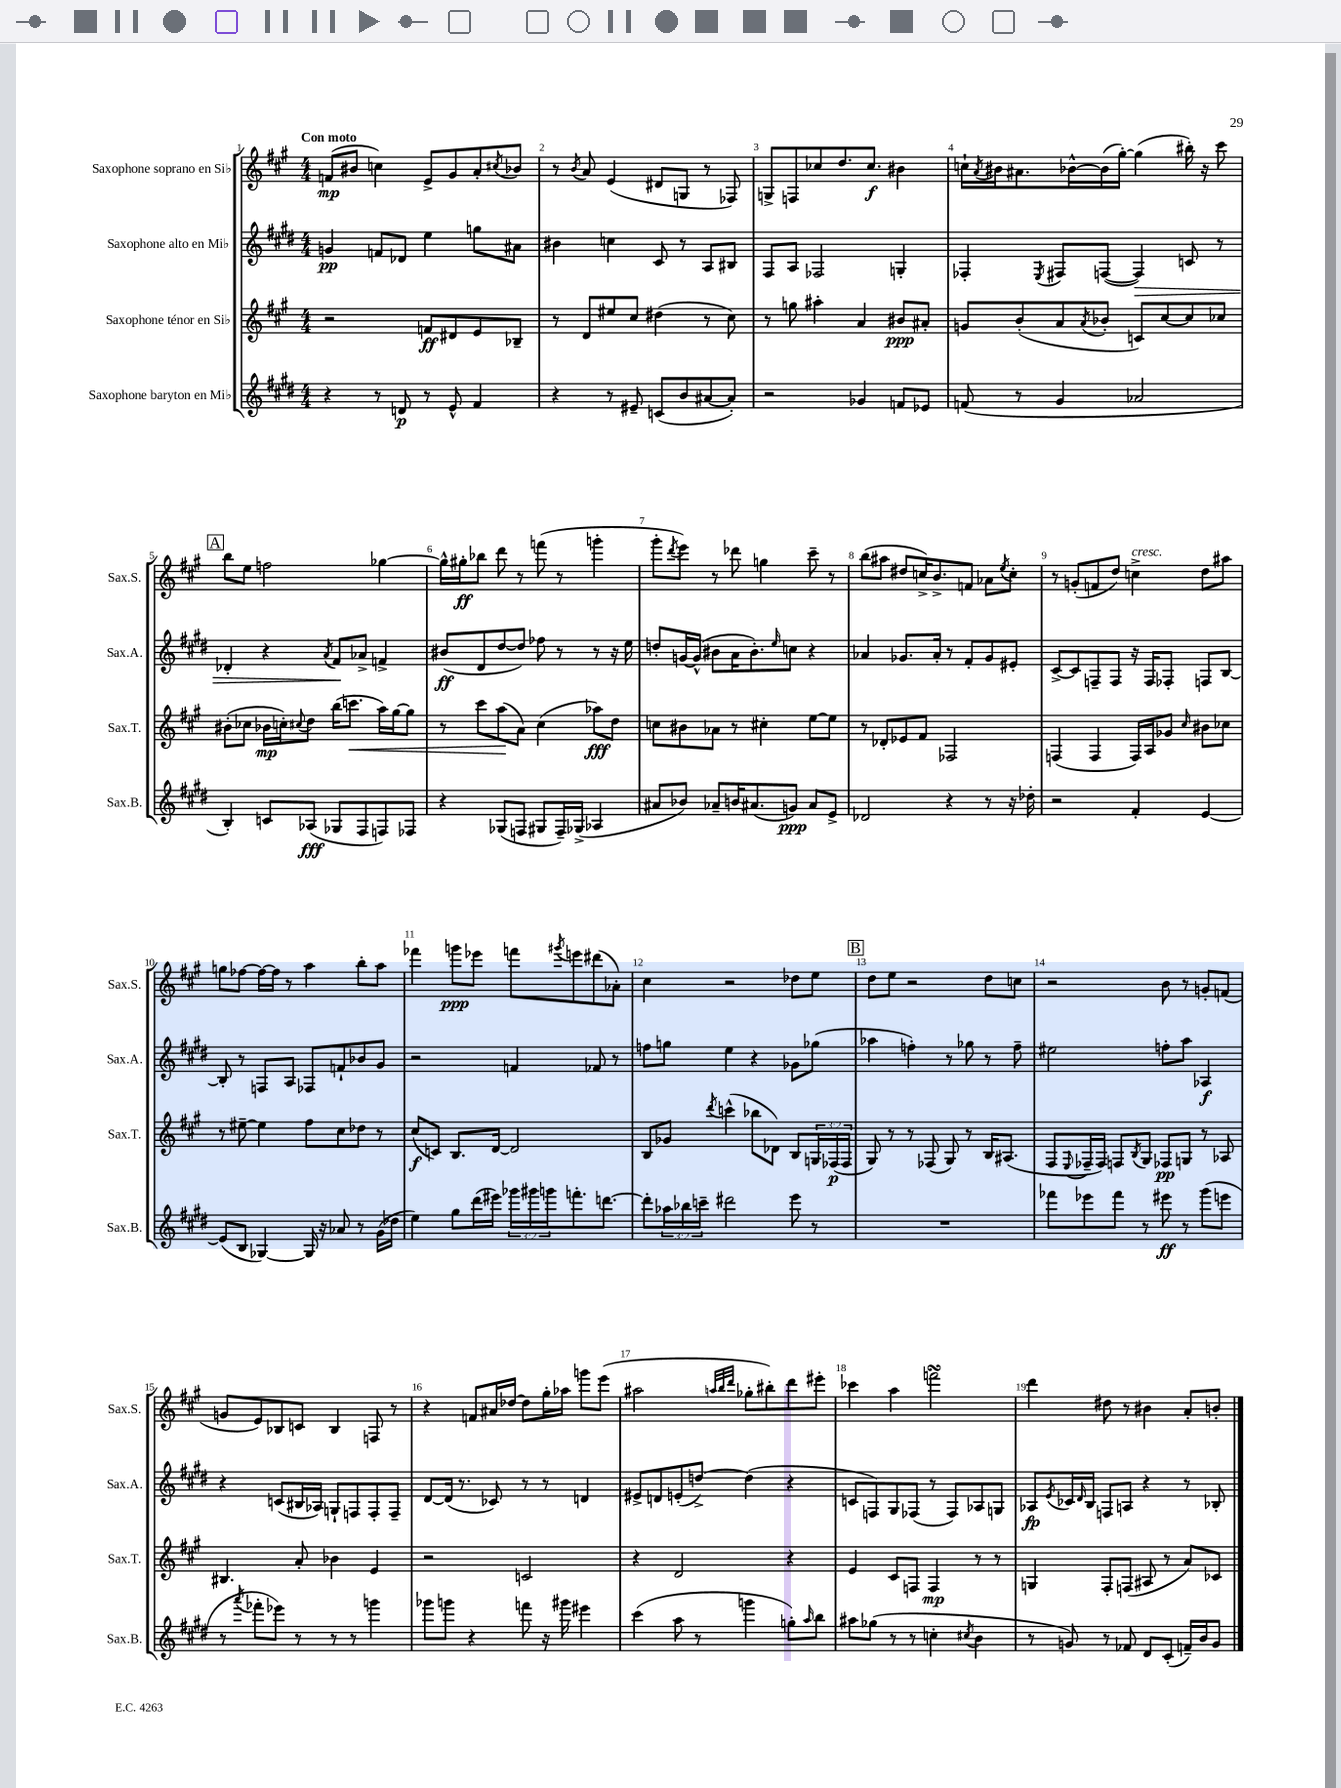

**kern	**kern	**kern	**kern
*staff4	*staff3	*staff2	*staff1
*clefG2	*clefG2	*clefG2	*clefG2
*k[f#c#g#d#]	*k[f#c#g#]	*k[f#c#g#d#]	*k[f#c#g#]
*M4/4	*M4/4	*M4/4	*M4/4
4r	2r	4g	(8f
.	.	.	8b#
8r	.	8f	4cc)
8d	.	8d-	.
8r	8f	4ee	8e^
8e^^	8d#	.	8g#
4f#	8e	8gg	8a'
.	.	.	8qcc#
.	8B-~	8a#	8b-
=	=	=	=
4r	8r	4b#	8r
.	.	.	8qb
.	8d	.	8a
8r	8ee#	4cc	(4e
8e#~	8cc#	.	.
(8c	(4dd#	8c#	8d#
8b	.	8r	8G
[8a#	8r	8A	8r
8a#'])	8cc#)	8B#	8F-)
=	=	=	=
2r	8r	8F#	8G^
.	8gg	8A	8F
.	4aa#'	2F-	8cc-
.	.	.	8.dd
4g-	4a	.	.
.	.	.	8.cc-
8f	8b#	4G'	4b#
8e-	8a#'	.	.
=	=	=	=
(8f	8g	4F-'	16cc`
.	.	.	8qa
.	.	.	16b#
8r	(8b'	.	8.a#
.	.	8qE	.
4g#	8a	8F#	.
.	.	.	[16b-^^
.	8qa	.	.
.	8b-'	([8F	(16b-]
.	.	.	[16gg#')
2a-	8c)	4F])	(4gg#]
.	[8cc#	.	.
.	8cc#]	8c	16bb#')
.	.	.	16r
.	8cc-	8r	8ccc#
=	=	=	=
4B')	(8b#'	4d-'	8bb
.	8cc-	.	8ee
8c	16b-	4r	2ff
.	16cc')	.	.
.	8qqcc#	.	.
(8A-	8dd	.	.
.	.	8qa	.
8G-	(16bb	8f#	.
.	8.ccc	.	.
8F#	.	8a-^	.
8F)	16aa)	4f^	[4gg-
.	[16gg#	.	.
8F-	8gg#]	.	.
=	=	=	=
4r	8r	(8b#	16gg-^^]
.	.	.	16gg#'
.	8ccc#	8d#	8bb-
(8G-	(8aa	[8dd#	8ddd
8F	8a)	8dd#])	8r
8G#	(4cc#	8ff-	(8fff
16F~)	.	8r	8r
(16G-^	.	.	.
4A-	8aa-)	8r	4ggg'
.	8dd	16r	.
.	.	16ee	.
=	=	=	=
8a#	8cc	8dd'	8ggg#'
.	.	.	8qddd
8b-)	8b#	[16g	8eee)
.	.	(16g^^]	.
8a-~	8a-	8b#	8r
16b	8r	16a	8ddd-
(8.a#	.	8.b#')	.
.	4cc#'	.	4gg
.	.	16qqee	.
8g)	.	8cc	.
8a#	[8ee	4r	8ccc#~
8e^	8ee]	.	8r
=	=	=	=
2d-	8r	4a-	(8bb
.	8d-'	.	8aa#
.	8e-	8.g-	8dd#
.	8f#	.	16cc^)
.	.	16a-'	8.b^
4r	2F-	8r	.
.	.	8f#'	8f
8r	.	8g-	8a-
.	.	.	8qee
16r	.	8e#'	8cc'
16dd-'	.	.	.
=	=	=	=
2r	(4F	[8c#^	8r
.	.	8c#]	(8g'
.	4F	8F~	8f
.	.	8F	8dd)
4f#'	16F)	16r	4cc^
.	16A	16F	.
.	8g-	8F-'	.
.	16qqcc#	.	.
[4e	8b#	8F	8dd
.	8cc-	[8B	8aa#
=	=	=	=
(8e]	8r	8B']	8gg
8B	[8ee#~	8r	[8ff-
[4G-)	4ee#]	8F	16ff-_
.	.	.	16ff-]
.	.	8A	8r
16G-]	8ff#	8F-	4aa
16r	.	.	.
8a-	8cc#	8f`	.
8r	8dd-	8b-	8bb'
(16g#	8r	8g#	8aa
16dd-	.	.	.
=	=	=	=
4ee)	(8cc#	2r	4fff-
.	8c)	.	.
8gg#	8.B	.	8ggg
(16ddd#	.	.	8eee-
16eee#)	[16d	.	.
24ggg-	2d]	4f	8fff
24ggg#	.	.	.
24ggg	.	.	.
.	.	.	8qggg#
8.fff'	.	.	8eee
.	.	8f-	(8ddd#
[8.ddd	.	.	.
.	.	8r	8a-')
=	=	=	=
8ddd']	8B	8ff	4cc#
24aa-	8g-	8gg	.
24bb-	.	.	.
24ccc~	.	.	.
.	8qddd	.	.
2ddd#	(4ccc^^	4ee	2r
.	8bb-	4r	.
.	8d-)	.	.
8eee	8B	8g-	8dd-
8r	24G	(8gg-	8ee
.	(24F-	.	.
.	24F-	.	.
=	=	=	=
1r	8G#)	4aa-	8dd
.	8r	.	8ee
.	8r	4ff')	2r
.	(8F-	.	.
.	8G#)	8r	.
.	8r	8gg-	.
.	16B	8r	8dd
.	(8.A#	.	.
.	.	8ff~	8cc
=	=	=	=
8fff-	8F#	2ee#	2r
.	8qqE	.	.
8eee-	16F-~	.	.
.	16F-)	.	.
8fff-	8F	.	.
.	8qB	.	.
8r	8G#	.	.
8eee#	8F-	8ff'	8b
8r	8G	8aa	8r
(8ggg#	8r	4A-	8g'
8eee	8A-	.	(8f
=	=	=	=
8r	4.B#	4r	8g
8qaaa	.	.	.
8fff-'	.	.	8e)
8eee-)	.	(8c	8B-
8r	8a'	16B#	8c
.	.	16A-)	.
8r	4b-	8G`	4B-
8r	.	8F	.
4ggg	4e	8F'	8F
.	.	8F~	8r
=	=	=	=
8ggg-	2r	[8d#	4r
8ggg	.	(16d#]	.
.	.	8.r	.
4r	.	.	8f
.	.	8c-)	16a#
.	.	.	[16dd-
8fff	2c	8r	8dd-]
16r	.	8r	16gg#'
16ggg#	.	.	16aa-
4eee#	.	4d	8ggg
.	.	.	(8eee
=	=	=	=
(4ccc#	4r	8e#^	2aa#
.	.	8d	.
8aa	2d	(8e'	.
8r	.	[8dd^)	.
.	.	.	32qqaa
.	.	.	32qqbb
.	.	.	32qqddd
4ggg	.	(4dd]	8gg-'
.	.	.	8bb#')
8gg')	4r	4r	8ddd
16qqaa	.	.	.
8bb	.	.	8eee#'
=	=	=	=
8aa#	4e	8c	4ccc-
(8gg-	.	8F)	.
8r	8c#	8G#	4aa
8r	8F	(8F-	.
4cc'	4F	8r	2fff
.	.	8F-)	.
8qcc#	.	.	.
4b	8r	8A-	.
.	8r	8G	.
=	=	=	=
8r	4G	8A-	4ddd
.	.	8qe	.
8g)	.	16c-	.
.	.	16qqd#	.
.	.	16B	.
8r	8F#'	8F	8dd#
8f-	(8F	8A	8r
8d#	8A#	4r	4b#
(8c#'	8r	.	.
16f~)	8a)	8r	8a'
16b	.	.	.
8g	8c-	8B-'	8b'
==	==	==	==
*-	*-	*-	*-
